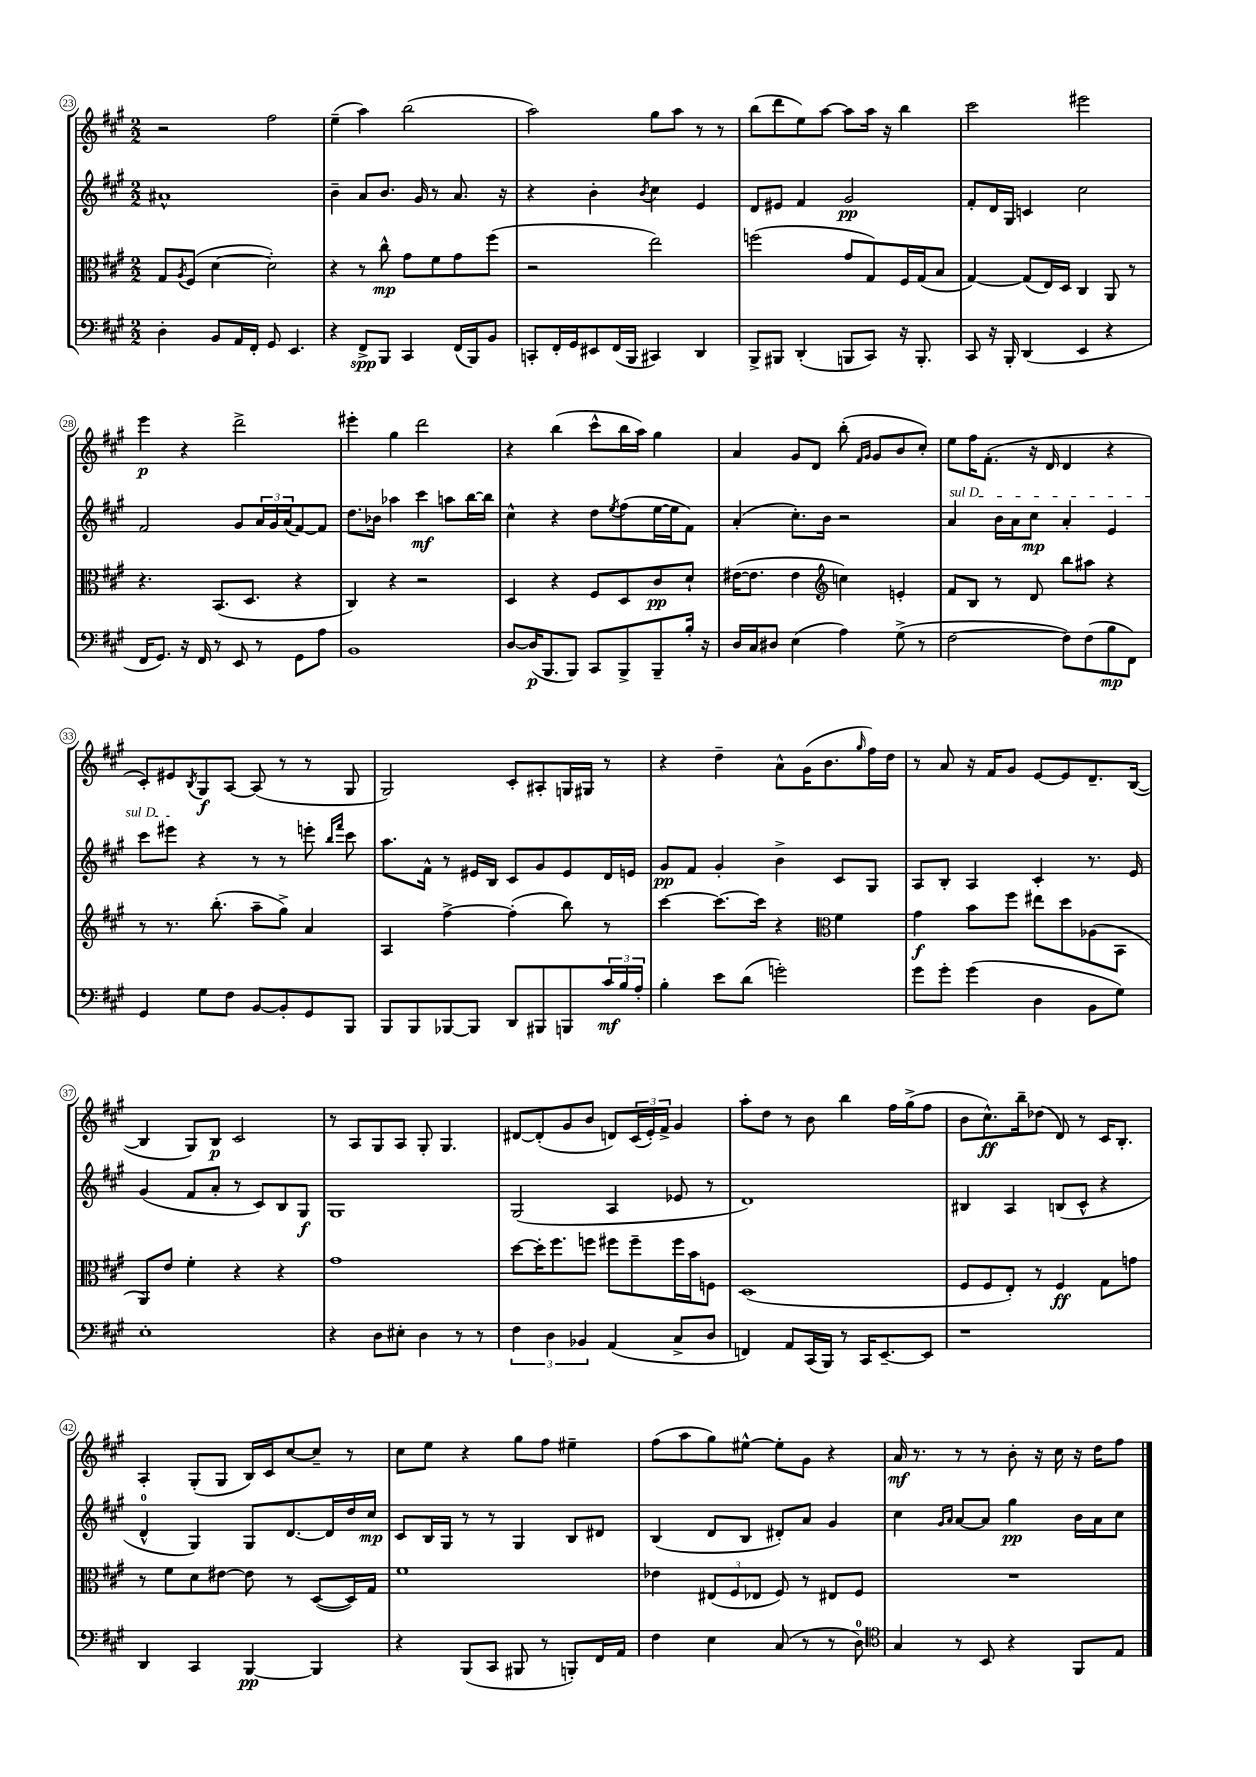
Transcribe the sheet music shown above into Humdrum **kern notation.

**kern	**kern	**kern	**kern
*staff4	*staff3	*staff2	*staff1
*clefF4	*clefC3	*clefG2	*clefG2
*k[f#c#g#]	*k[f#c#g#]	*k[f#c#g#]	*k[f#c#g#]
*M2/2	*M2/2	*M2/2	*M2/2
4D'\	8G#/L	1a#^^	2r
.	8qA/	.	.
.	(8F#/J	.	.
8BB/L	[4d\	.	.
16AA/L	.	.	.
16FF#'/JJ	.	.	.
8GG#/	2d'\])	.	2ff#\
4.EE/	.	.	.
=	=	=	=
4r	4r	4b~\	(4ee~\
8FF#^/L	8r	8a/L	4aa\)
8BBB/J	8cc#^^\	8.b/J	.
4CC#/	8g#\L	.	(2bb\
.	.	16g#/	.
.	8f#\	8r	.
(16FF#/LL	8g#\	8.a/	.
16BBB/J)	.	.	.
8BB/J	(8ff#\J	.	.
.	.	16r	.
=	=	=	=
8CC'/L	2r	4r	2aa\)
16FF#'/L	.	.	.
16GG#/J	.	.	.
8EE#/	.	4b'\	.
(16FF#/L	.	.	.
16BBB/JJ	.	.	.
.	.	8qb/	.
4CC#/)	2ee\)	4cc#\	8gg#\L
.	.	.	8aa\J
4DD/	.	4e/	8r
.	.	.	8r
=	=	=	=
8BBB^/L	(2ff\	8d/L	(8bb\L
8BBB#/J	.	8e#/J	8ddd\
(4DD'/	.	4f#/	8ee\)
.	.	.	[8aa\J
8BBB/L	8g#/L	2g#/	8aa\]L
8CC#/J)	8G#/)	.	16aa\Jk
.	.	.	16r
16r	16F#/L	.	4bb\
8.BBB'/	(16G#/J	.	.
.	8B/J	.	.
=	=	=	=
8CC#/	[4G#/)	8f#'/L	2ccc#\
16r	.	16d/L	.
16BBB'/	.	16G#/JJ	.
(4DD/	(8G#/]L	4c/	.
.	16E/L)	.	.
.	16D/JJ	.	.
4EE/	4C#/	2cc#\	2eee#\
4r	8AA/	.	.
.	8r	.	.
=	=	=	=
16FF#/LK	4.r	2f#/	4eee\
8.GG#/J)	.	.	.
16r	.	.	4r
16FF#/	.	.	.
8r	(8.BB/L	.	.
8EE/	.	8g#/L	2ddd^\
.	8.D/J	.	.
8r	.	24a/L	.
.	.	24g#/	.
.	.	(24a/J	.
8GG#\L	4r	[8f#/)	.
8A\J	.	8f#/]J	.
=	=	=	=
1BB	4C#/)	8.dd\L	4eee#'\
.	.	16b-\Jk	.
.	4r	4aa-\	4gg#\
.	2r	4ccc#\	2ddd\
.	.	8aa\L	.
.	.	[16bb\L	.
.	.	16bb\]JJ	.
=	=	=	=
[8D/L	4D/	4cc#^^\	4r
(16D/]K	.	.	.
8.BBB/	.	.	.
.	4r	4r	(4bb\
8BBB/J)	.	.	.
8CC#/L	8F#/L	8dd\L	8ccc#^^\L
.	.	8qee/	.
8BBB^/	8D/	(8ff#\	16bb\L
.	.	.	16aa\JJ)
8BBB~/	8c#/	[16ee\L	4gg#\
.	.	16ee\]J	.
16B'/Jk	8d`/J	8f#\J)	.
16r	.	.	.
=	=	=	=
16D/LL	([16e#\LK	(4a'/	4a/
16C#/J	8.e#\]J	.	.
8D#/J	.	.	.
(4E\	4e#\	8.cc#'\L)	8g#/L
.	.	.	8d/J
.	.	16b\Jk	.
*	*clefG2	*	*
4A\)	4cc\)	2r	(8bb'\
.	.	.	16qqf#/LL
.	.	.	16qqg#/JJ
.	.	.	8g#/L
(8G#^\	4e'/	.	8b/
8r	.	.	8cc#'/J)
=	=	=	=
[2F#\	8f#/L	4a/	8ee\L
.	8B/J	.	16ff#\K
.	.	.	(8.f#'\J
.	8r	16b\LL	.
.	.	16a\J	.
.	8d/	8cc#\J	16r
.	.	.	16d/
8F#\]L)	8bb\L	4a'/	4d/
(8F#\	8aa#\J	.	.
8B\	4r	4e/	4r
8FF#\J)	.	.	.
=	=	=	=
4GG#/	8r	8ccc#\L	8c#'/L)
.	8.r	8eee#\J	8e#/
.	.	.	8qB/
8G#\L	.	4r	8G#/
.	(8.bb'\	.	.
8F#\J	.	.	[8A/J
[8BB/L	8aa~\L	8r	(8A/]
8BB'/]	8gg#^\J)	8r	8r
8GG#/	4a/	8eee'\	8r
.	.	16qqbb/LL	.
.	.	16qqfff#/JJ	.
8BBB/J	.	8ccc#\	8G#/
=	=	=	=
8BBB/L	4A/	8.aa\L	2G#/)
8BBB/	.	.	.
.	.	16f#^^\Jk	.
[8BBB-/	[4ff#^\	8r	.
8BBB-/]J	.	16e#/LL	.
.	.	16B/JJ	.
8DD/L	(4ff#'\]	8c#/L	8c#'/L
8BBB#/	.	8g#/	8A#'/
8BBB/	8bb\)	8e#/	16G/L
.	.	.	16G#/JJ
24c#/L	8r	16d/L	8r
24B/	.	.	.
.	.	16e/JJ	.
24A'/JJ	.	.	.
=	=	=	=
4B'\	[4ccc#\	8g#/L	4r
.	.	8f#/J	.
8e\L	8.ccc#\_L	4g#'/	4dd~\
(8d\J	.	.	.
.	16ccc#\]Jk	.	.
2g'\)	4r	4b^\	8a^^\L
.	.	.	(16g#\K
.	.	.	8.b\
*	*clefC3	*	*
.	4f#\	8c#/L	.
.	.	.	16qqgg#/
.	.	8G#/J	16ff#\L)
.	.	.	16dd\JJ
=	=	=	=
8g#\L	4g#\	8A/L	8r
8g#'\J	.	8B'/J	8a/
(4g#\	8b\L	4A/	16r
.	.	.	16f#/LK
.	8ff#\J	.	8g#/J
4D\	8ee#\L	4c#'/	[8e/L
.	8dd\	.	8e/]
8BB\L	(8A-\	8.r	8.d~/
8G#\J)	8BB\J	.	.
.	.	16e/	([16B/Jk
=	=	=	=
1E'	8AA/L)	(4g#/	4B/]
.	8e/J	.	.
.	4f#'\	8f#/L	8G#/L)
.	.	8a'/J	8B/J
.	4r	8r	2c#/
.	.	8c#/L)	.
.	4r	8B/	.
.	.	8G#/J	.
=	=	=	=
4r	1g#	1G#	8r
.	.	.	8A/L
8D\L	.	.	8G#/
8E#'\J	.	.	8A/J
4D\	.	.	8G#'/
.	.	.	4.G#/
8r	.	.	.
8r	.	.	.
=	=	=	=
6F#\	[8dd\L	(2G#/	[8d#/L
.	16dd'\]K	.	(8d#'/]
6D\	.	.	.
.	8.ff#\	.	.
.	.	.	8g#/
6BB-/	.	.	.
.	8ff\J	.	8b/J
(4AA/	8ff#\L	4A/	8d/L)
.	8ff#~\	.	(24c#/L
.	.	.	24e'/)
.	.	.	24f#^/JJ
8C#^/L	16ff#\L	8e-/	4g#/
.	16b\J	.	.
8D/J	8F\J	8r	.
=	=	=	=
4FF/)	(1D	1d)	8aa'\L
.	.	.	8dd\J
8AA/L	.	.	8r
(16CC#/L	.	.	8b\
16BBB/JJ)	.	.	.
8r	.	.	4bb\
16CC#/LK	.	.	.
[8.EE~/	.	.	.
.	.	.	16ff#\LL
.	.	.	(16gg#^\J
8EE/]J	.	.	8ff#\J
=	=	=	=
1r	8F#/L	4B#/	8b\L
.	8F#/	.	8.cc#^^\)
.	8E'/J)	4A/	.
.	.	.	16bb~\k
.	8r	.	(8dd-\J
.	4F#/	(8B/L	8d/)
.	.	8c#^^/J	8r
.	8G#\L	4r	16c#/LK
.	.	.	8.B'/J
.	8g\J	.	.
=	=	=	=
4DD/	8r	4d^^/	4A'/
.	8f#\L	.	.
4CC#/	8d\	4G#/)	(8G#'/L
.	[8e#\J	.	8G#/J
[4BBB/	8e#\]	8G#/L	16B/LL)
.	.	.	16c#/J
.	8r	[8.d/	[8cc#/
4BBB/]	([8D/L	.	8cc#~/]J
.	.	16d/]L	.
.	16D/]L)	16dd/	8r
.	16G#/JJ	16cc#/JJ	.
=	=	=	=
4r	1f#	8c#/L	8cc#\L
.	.	16B/L	8ee\J
.	.	16G#/JJ	.
(8BBB/L	.	8r	4r
8CC#/J	.	8r	.
8BBB#/	.	4G#/	8gg#\L
8r	.	.	8ff#\J
8BBB'/L)	.	8B/L	4ee#~\
16FF#/L	.	8d#/J	.
16AA/JJ	.	.	.
=	=	=	=
4F#\	4e-\	(4B/	(8ff#\L
.	.	.	8aa\
4E\	(12E#/L	8d/L	8gg#\)
.	12F#/	.	.
.	.	8B/J	[8ee#^^\J
.	12E-/J	.	.
(8C#/	8F#/)	8d#'/L)	8ee#'\]L
8r	8r	8a/J	8g#\J
8r	8E#/L	4g#/	4r
8D\)	8F#/J	.	.
=	=	=	=
*clefC4	*	*	*
4G#/	1r	4cc#\	16a/
.	.	.	8.r
.	.	16qqg#/LL	.
.	.	16qqa/JJ	.
8r	.	[8a/L	8r
8BB/	.	8a/]J	8r
4r	.	4gg#\	8b'\
.	.	.	16r
.	.	.	16cc#\
8FF#/L	.	16b\LL	16r
.	.	16a\J	16dd\LK
8E/J	.	8cc#\J	8ff#\J
==	==	==	==
*-	*-	*-	*-
